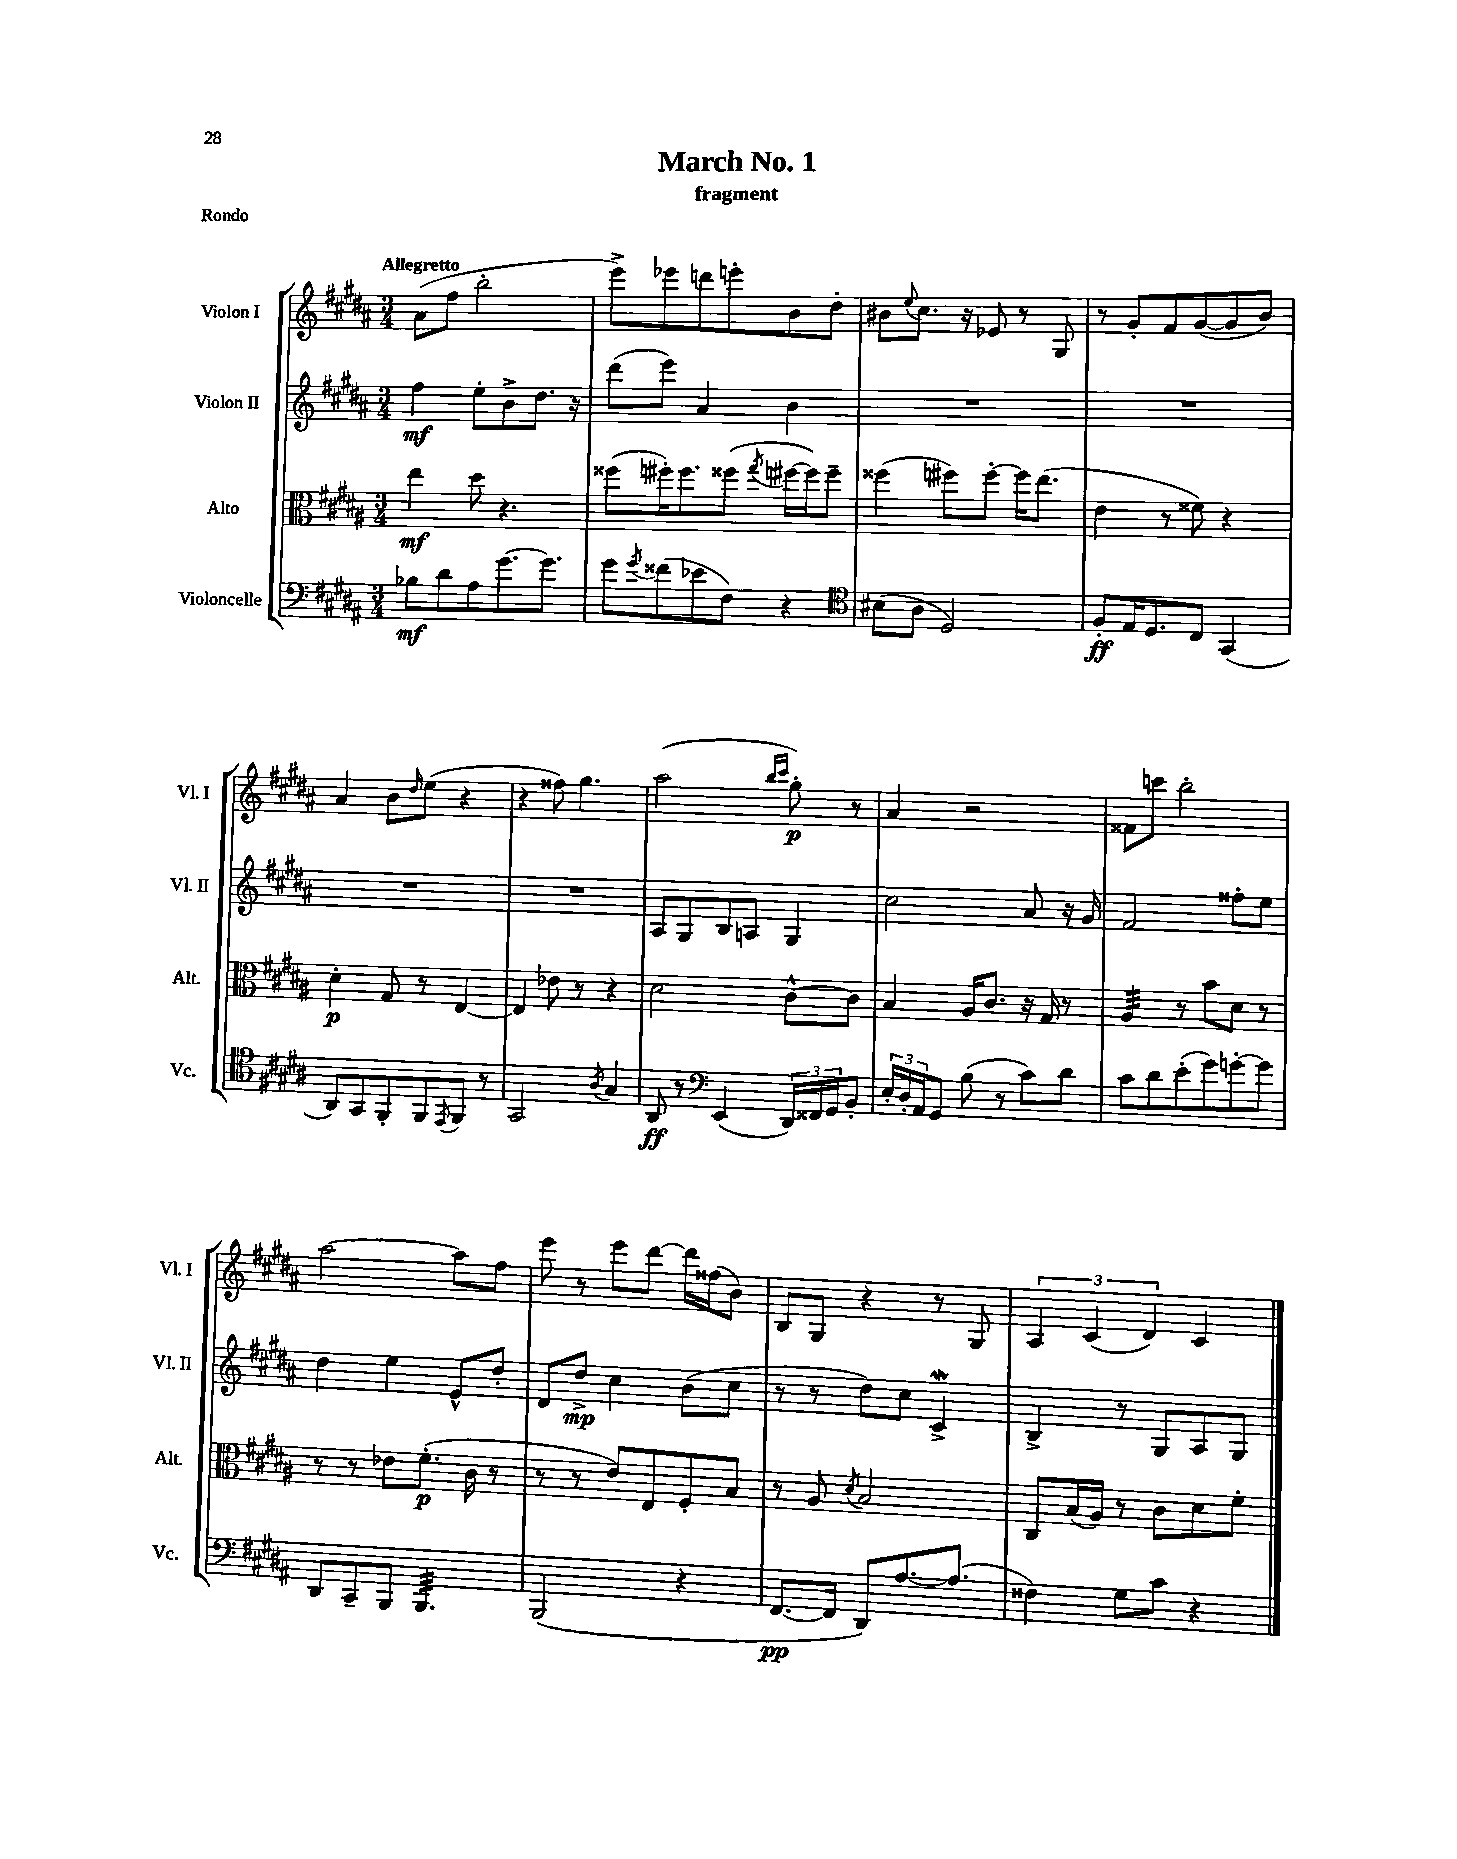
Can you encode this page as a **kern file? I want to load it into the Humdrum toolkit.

**kern	**kern	**kern	**kern
*staff4	*staff3	*staff2	*staff1
*clefF4	*clefC3	*clefG2	*clefG2
*k[f#c#g#d#a#]	*k[f#c#g#d#a#]	*k[f#c#g#d#a#]	*k[f#c#g#d#a#]
*M3/4	*M3/4	*M3/4	*M3/4
8B-	4ee	4ff#	(8a#
8d#	.	.	8ff#
8A#	8dd#	8ee'	2bb'
[8.g#	4.r	8b^	.
.	.	8.dd#	.
8.g#]	.	.	.
.	.	16r	.
=	=	=	=
8g#	(8ff##	(8ddd#	8eee^)
8qg#	.	.	.
(8f##	16ff#')	8eee)	8eee-
.	8.ff#	.	.
8e-	.	4a#	8ddd
8F#)	(8ff##	.	8eee'
.	8qgg#	.	.
4r	[16ff#	4b	8b
.	16ff#])	.	.
.	8ff#~	.	8dd#'
=	=	=	=
*clefC4	*	*	*
(8B#	(4ff##	2.r	8b#
.	.	.	8qqee
8A#	.	.	8.cc#
2D#)	8ff#)	.	.
.	.	.	16r
.	[8ff#'	.	8e-
.	16ff#]	.	8r
.	(8.ee	.	.
.	.	.	8G#
=	=	=	=
8F#'	4e	2.r	8r
16E	.	.	8g#'
8.D#	.	.	.
.	8r	.	8f#
8C#	8f##)	.	([8g#
(4GG#	4r	.	8g#]
.	.	.	8b)
=	=	=	=
8AA#)	4d#'	2.r	4a#
8GG#	.	.	.
8FF#'	8G#	.	8b
.	.	.	16qqdd#
8FF#	8r	.	(8ee
8qEE	.	.	.
8FF#	[4E	.	4r
8r	.	.	.
=	=	=	=
2GG#	4E]	2.r	4r
.	8e-	.	8ff##)
.	8r	.	4.gg#
8qA#	.	.	.
4G#	4r	.	.
=	=	=	=
8AA#	2d#	8A#	(2aa#
8r	.	8G#	.
*clefF4	*	*	*
(4EE	.	8B	.
.	.	8A	.
.	.	.	16qqbb
.	.	.	16qqccc#
24DD#)	[8c#^^	4G#	8gg#')
24FF##	.	.	.
24GG#	.	.	.
8BB'	8c#]	.	8r
=	=	=	=
24E'	4B	2cc#	4a#
24D#'	.	.	.
24AA#	.	.	.
8GG#	.	.	.
(8B	16A#	.	2r
.	8.c#	.	.
8r	.	.	.
8c#)	16r	8a#	.
.	16G#	.	.
8d#	8r	16r	.
.	.	16g#	.
=	=	=	=
8c#	4A#	2f#	8f##
8d#	.	.	8ccc
(8e'	8r	.	2bb'
8g#)	8b	.	.
[8g'	8d#	8ff##'	.
8g]	8r	8ee	.
=	=	=	=
8DD#	8r	4dd#	[2aa#
8CC#~	8r	.	.
8BBB	8e-	4ee	.
4.BBB	(8.f#'	.	.
.	.	8e^^	8aa#]
.	16c#	.	.
.	8r	8dd#'	8ff#
=	=	=	=
(2BBB	8r	8d#	8eee
.	8r	8dd#^	8r
.	8e)	4cc#	8eee
.	8E	.	[8ddd#
4r	8F#'	(8b	16ddd#]
.	.	.	(16ff##
.	8B	8cc#	8b)
=	=	=	=
[8.FF#	8r	8r	8B
.	8A#	8r	8G#
16FF#]	.	.	.
.	8qd#	.	.
8DD#)	2B	8dd#)	4r
[8.A#	.	8cc#	.
.	.	4c#^	8r
(8.A#]	.	.	.
.	.	.	8G#
=	=	=	=
4F##)	8C#	4B^	6A#
.	(16B	.	.
.	.	.	(6c#
.	16A#)	.	.
8G#	8r	8r	.
.	.	.	6d#)
8c#	8c#	8G#	.
4r	8d#	8A#	4c#
.	8f#'	8G#	.
==	==	==	==
*-	*-	*-	*-
